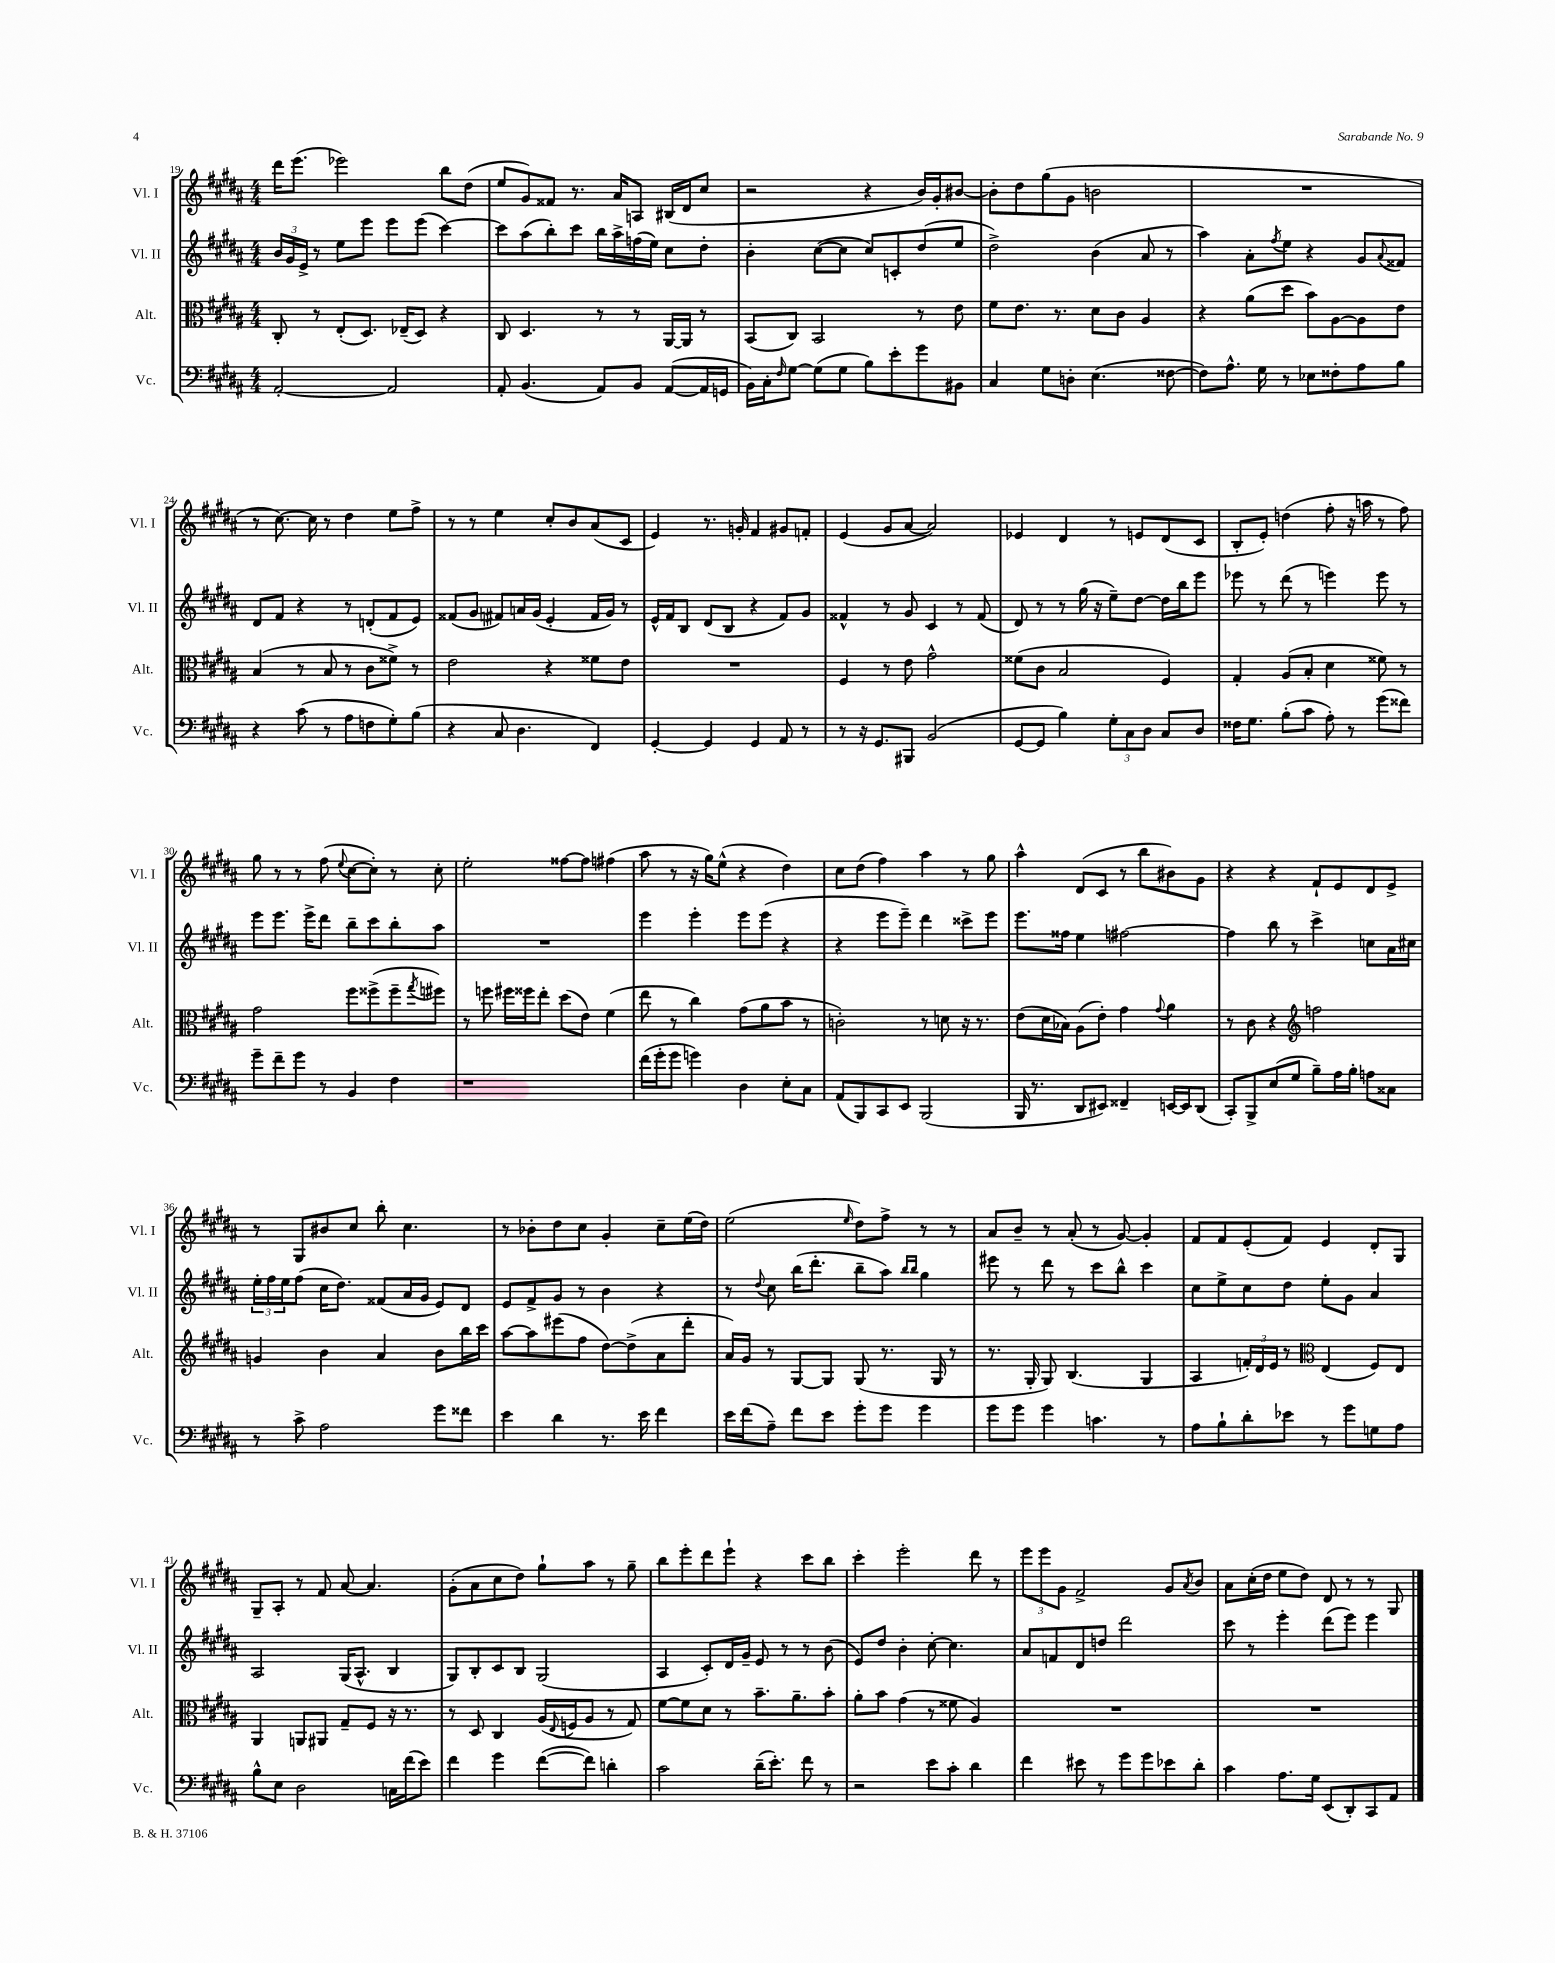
<<
\new StaffGroup <<
\new Staff = "s0" \with { instrumentName = "Vl. I" shortInstrumentName = "Vl. I" } {
    \clef treble \key b \major \numericTimeSignature \time 4/4
    dis'''16 e'''8.( ees'''2) b''8 dis''8( |
    e''8 gis'8) fisis'8 r8. ais'16 a8 bis16( dis'16 cis''8 |
    r2 r4 b'16) gis'16-. bis'8~ |
    bis'8-. dis''8 gis''8( gis'8 b'2 |
    R1 |
    r8 cis''8.~) cis''16 r8 dis''4 e''8 fis''8-> |
    r8 r8 e''4 cis''8-. b'8 ais'8( cis'8 |
    e'4) r8. g'16-. fis'4 gis'8 f'8-. |
    e'4( gis'8 ais'8~ ais'2) |
    ees'4 dis'4 r8 e'8 dis'8( cis'8 |
    b8-. e'8-.) d''4( fis''8-. r16 a''16 r8 fis''8) |
    gis''8 r8 r8 fis''8( \appoggiatura { e''8 } cis''8~ cis''8-.) r8 cis''8-. |
    e''2-. fisis''8~ fisis''8 fis''4( |
    ais''8 r8 r16 gis''16) e''8-^( r4 dis''4) |
    cis''8 dis''8( fis''4) ais''4 r8 gis''8 |
    ais''4-^ dis'8( cis'8 r8 b''8 bis'8) gis'8 |
    r4 r4 fis'8-! e'8 dis'8 e'8-> |
    r8 gis8 bis'8 cis''8 b''8-. cis''4. |
    r8 bes'8-. dis''8 cis''8 gis'4-. cis''8-- e''16( dis''16) |
    e''2( \grace { e''16 } dis''8) fis''8-> r8 r8 |
    ais'8 b'8-- r8 ais'8-.( r8 gis'8~) gis'4-. |
    fis'8 fis'8 e'8-.( fis'8) e'4 dis'8-. gis8 |
    gis8-- ais8-. r8 fis'8 ais'8~ ais'4. |
    gis'8-.( ais'8 cis''8 dis''8) gis''8-! ais''8 r8 gis''8-- |
    b''8 e'''8-. dis'''8 e'''8-! r4 cis'''8 b''8 |
    cis'''4-. e'''2-. dis'''8 r8 |
    \tuplet 3/2 { e'''8 e'''8 gis'8 } fis'2-> gis'8 \acciaccatura { ais'8 } b'8 |
    ais'8 cis''16-.( dis''16 e''8 dis''8) dis'8 r8 r8 gis8 \bar "|." |
}
\new Staff = "s1" \with { instrumentName = "Vl. II" shortInstrumentName = "Vl. II" } {
    \clef treble \key b \major \numericTimeSignature \time 4/4
    \tuplet 3/2 { b'16 gis'16 e'16-> } r8 e''8 e'''8 e'''8 e'''8( cis'''4~) |
    cis'''8 ais''8( b''8-.) cis'''8 b''16 ais''16-> f''16( e''16) cis''8 dis''8-. |
    b'4-. cis''8~( cis''8 cis''8) c'8-. dis''8( e''8 |
    dis''2->) b'4( ais'8 r8 |
    ais''4) ais'8-. \acciaccatura { fis''8 } e''8 r4 gis'8 \appoggiatura { ais'8 } fisis'8 |
    dis'8 fis'8 r4 r8 d'8-.( fis'8 e'8) |
    fisis'8( gis'8 fis'8) a'16 gis'16( e'4-. fis'16 gis'16) r8 |
    e'16-^ fis'16 b8 dis'8( b8 r4 fis'8) gis'8 |
    fisis'4-^ r8 gis'8 cis'4 r8 fisis'8( |
    dis'8) r8 r8 gis''16( r16 e''8--) dis''8~ dis''16 b''16 e'''8 |
    ees'''8 r8 dis'''8( r8 e'''4) e'''8 r8 |
    e'''8 e'''8. e'''16-> dis'''8 b''8-- cis'''8 b''8-. ais''8 |
    R1 |
    e'''4 e'''4-. e'''8 e'''8( r4 |
    r4 e'''8 e'''8--) dis'''4 cisis'''8-> e'''8 |
    e'''8. fisis''16 e''4 fis''2~ |
    fis''4 b''8 r8 cis'''4-> c''8 ais'16 cis''16 |
    \tuplet 3/2 { e''16-. fis''16 e''16 } fis''8( cis''16 dis''8.) fisis'8( ais'16 gis'16 e'8) dis'8 |
    e'8 fis'8-> gis'8 r8 b'4 r4 |
    r8 \appoggiatura { dis''8 } cis''8 b''16( dis'''8.-. b''8-- ais''8) \grace { b''16 b''16 } gis''4 |
    eis'''8 r8 dis'''8 r8 cis'''8 b''8-^ cis'''4 |
    cis''8 e''8-> cis''8 dis''8 e''8-. gis'8 ais'4 |
    ais2 gis16( ais8.-^ b4 |
    gis8) b8-. cis'8 b8 gis2( |
    ais4 cis'8-.) dis'16 gis'16-- e'8 r8 r8 b'8( |
    e'8) dis''8 b'4-. cis''8~-. cis''4. |
    ais'8 f'8 dis'8 d''8 dis'''2 |
    cis'''8 r8 e'''4-. dis'''8( e'''8) e'''4 \bar "|." |
}
\new Staff = "s2" \with { instrumentName = "Alt." shortInstrumentName = "Alt." } {
    \clef alto \key b \major \numericTimeSignature \time 4/4
    cis8-. r8 e8-.( dis8.) ees16--( dis8) r4 |
    cis8 dis4. r8 r8 ais,16~ ais,16 r8 |
    b,8( cis8) b,2 r8 e'8 |
    fis'8 e'8. r8. dis'8 cis'8 ais4 |
    r4 ais'8( dis''8 b'8) ais8~ ais8 e'8 |
    b4( r8 b8 r8 cis'8 fisis'8->) r8 |
    e'2 r4 fisis'8 e'8 |
    R1 |
    fis4 r8 e'8 gis'2-^ |
    fisis'8( cis'8 b2 fis4) |
    gis4-. ais8( b8-. dis'4 fisis'8) r8 |
    gis'2 fis''8 fisis''8->( fisis''8-- \acciaccatura { gis''8 } fis''8) |
    r8 f''8 fis''16 fisis''16 e''8-. dis''8( e'8) fis'4( |
    e''8 r8 cis''4) gis'8( ais'8 b'8 r8 |
    c'2-.) r8 d'8 r16 r8. |
    e'8( dis'16 bes16) ais8( e'8-.) gis'4 \appoggiatura { gis'8 } ais'4 |
    r8 cis'8 r4 \clef treble f''2 |
    g'4 b'4 ais'4 b'8 b''16 cis'''16 |
    ais''8~ ais''8 eis'''8( fis''8 dis''8~) dis''8->( ais'8 dis'''8-. |
    ais'16) gis'16 r8 gis8~ gis8 gis8( r8. gis16 r8 |
    r8. gis16-. gis8) b4.( gis4 |
    ais4 \tuplet 3/2 { f'16-.) dis'16 e'16 } r8 \clef alto e4( fis8) e8 |
    ais,4 a,8 ais,8 gis8-- fis8 r16 r8. |
    r8 dis8 cis4 ais16( \appoggiatura { e8 } f16 ais8 r8 gis8) |
    fis'8~ fis'8 dis'8 r8 b'8.-- ais'8.-- b'8-. |
    ais'8-. b'8 gis'4( r8 fisis'8 ais4) |
    R1 |
    R1 \bar "|." |
}
\new Staff = "s3" \with { instrumentName = "Vc." shortInstrumentName = "Vc." } {
    \clef bass \key b \major \numericTimeSignature \time 4/4
    ais,2~-. ais,2 |
    ais,8-. b,4.( ais,8) b,8 ais,8~( ais,16 g,16 |
    b,16) cis16-. \grace { fis16 } gis8~ gis8( gis8 b8) e'8-. gis'8 bis,8 |
    cis4 gis8 d8-. e4.( fisis8~ |
    fisis8) ais8.-^ gis16 r8 ees8 fisis8-. ais8 b8 |
    r4 cis'8( r8 ais8 f8 gis8-.) b8( |
    r4 cis8 dis4. fis,4) |
    gis,4~-. gis,4 gis,4 ais,8 r8 |
    r8 r16 gis,8. bis,,8 b,2( |
    gis,8~ gis,8 b4) \tuplet 3/2 { gis8-. cis8 dis8 } cis8 dis8 |
    fisis16 gis8. b8-.( cis'8 ais8-.) r8 gis'8( fisis'8) |
    gis'8-- fis'8-- gis'8 r8 b,4 fis4 |
    r1 |
    fis'16( gis'16-. gis'8 g'4) dis4 e8-. cis8 |
    ais,8( b,,8) cis,8 e,8 b,,2( |
    b,,16 r8. dis,8 eis,8) fisis,4-- e,16~ e,16 dis,8( |
    cis,8-.) b,,8-> e8( gis8 b8--) ais16 b16-. a8 cisis8 |
    r8 cis'8-> ais2 gis'8 fisis'8 |
    e'4 dis'4 r8. e'16 fis'4 |
    e'16 fis'16( ais8--) fis'8 e'8 gis'8-. gis'8 gis'4 |
    gis'8 gis'8 gis'4 c'4. r8 |
    ais8 b8-! dis'8-. ees'8 r8 gis'8 g8 ais8 |
    b8-^ e8 dis2 c16 fis'16( e'8) |
    fis'4 gis'4 fis'8~( fis'8) d'4-. |
    cis'2 dis'16--( e'8.-.) fis'8 r8 |
    r2 e'8 cis'8-. dis'4 |
    fis'4 eis'8 r8 gis'8 gis'8 ees'8 dis'8-. |
    cis'4 ais8. gis16 e,8( dis,8-.) cis,8 ais,8 \bar "|." |
}
>>
>>
\layout { \context { \Score currentBarNumber = #19 } }
